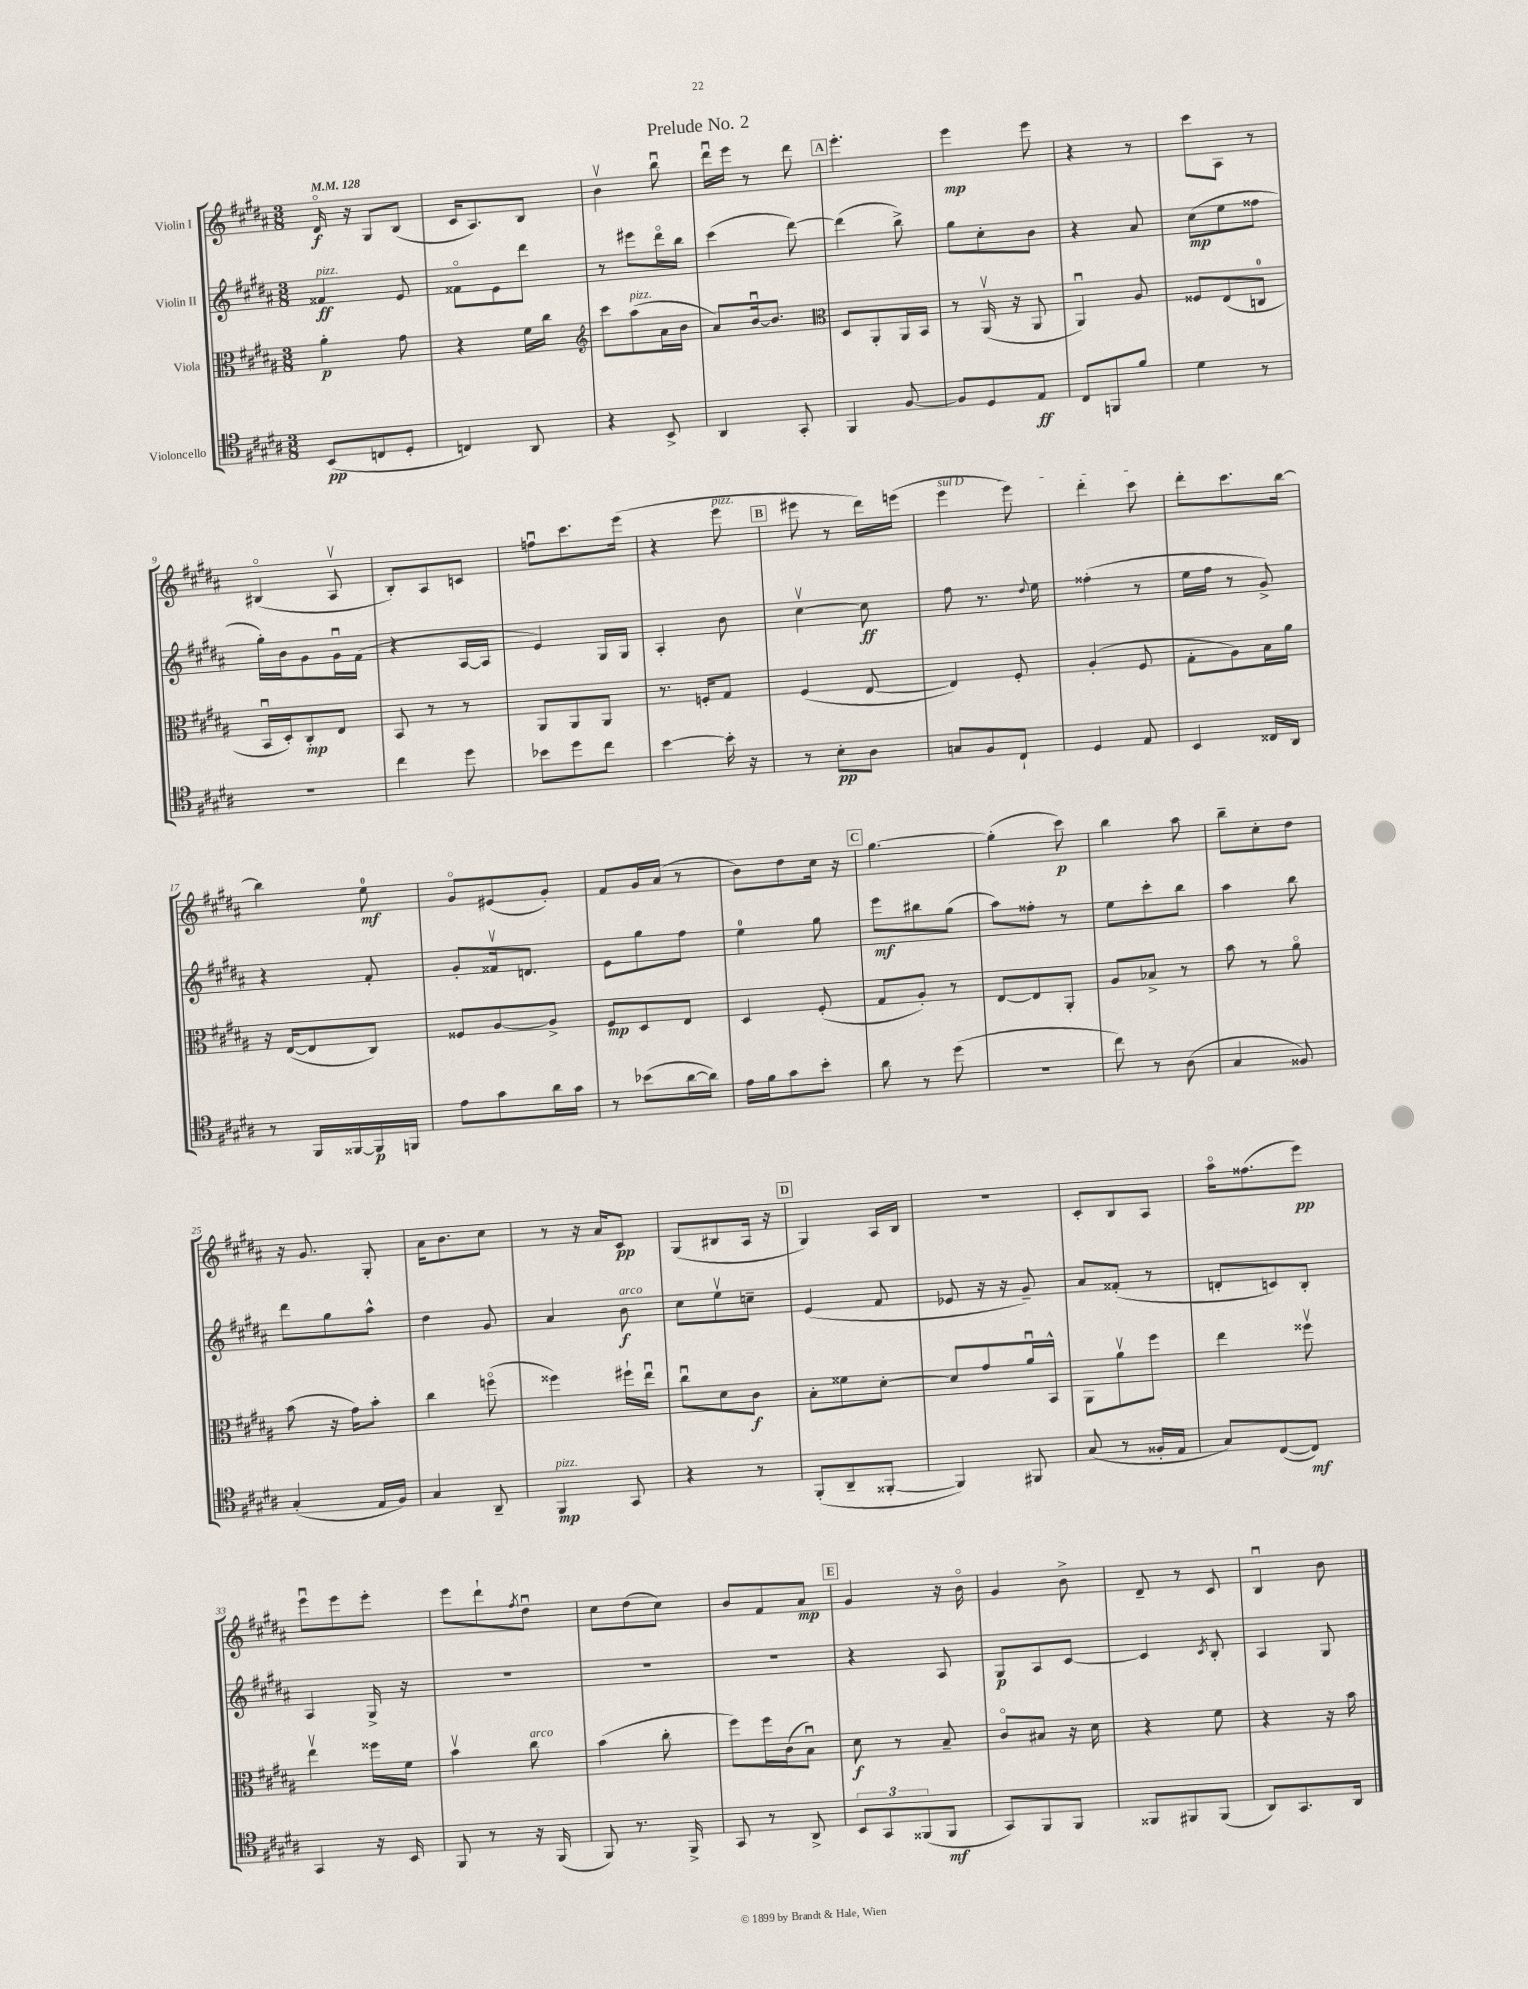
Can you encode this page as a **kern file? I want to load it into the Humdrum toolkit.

**kern	**dynam	**kern	**dynam	**kern	**dynam	**kern	**dynam
*part4	*part4	*part3	*part3	*part2	*part2	*part1	*part1
*staff4	*staff4	*staff3	*staff3	*staff2	*staff2	*staff1	*staff1
*I"Violoncello	*	*I"Viola	*	*I"Violin II	*	*I"Violin I	*
*clefC4	*	*clefC3	*	*clefG2	*	*clefG2	*
*k[f#c#g#d#a#]	*	*k[f#c#g#d#a#]	*	*k[f#c#g#d#a#]	*	*k[f#c#g#d#a#]	*
*M3/8	*	*M3/8	*	*M3/8	*	*M3/8	*
*MM128	*	*MM128	*	*MM128	*	*MM128	*
=1	=1	=1	=1	=1	=1	=1	=1
!	!	!	!	!LO:TX:a:i:t=pizz.	!	!	!
(8BB/L	pp	4a#'\	p	4f##X/	ff	16d#/	f
.	.	.	.	.	.	16r	.
8Cn/	.	.	.	.	.	8G#/L	.
8D#'/J	.	8g#\	.	8e/	.	(8B/J	.
=2	=2	=2	=2	=2	=2	=2	=2
4Cn/)	.	4r	.	8f##X\L	.	16c#/KL	.
.	.	.	.	.	.	8.A#/)	.
.	.	.	.	8e\	.	.	.
8AA#/	.	16f#\LL	.	8ddd#\J	.	8B/J	.
.	.	16cc#\JJ	.	.	.	.	.
=3	=3	=3	=3	=3	=3	=3	=3
*	*	*clefG2	*	*	*	*	*
4r	.	8ccc#\L	.	8r	.	4bv\	.
!	!	!LO:TX:a:i:t=pizz.	!	!	!	!	!
.	.	(8aa#\	.	8eee#X\L	.	.	.
8BB^/	.	16a#\L	.	16ddd#\L	.	8bbu\	.
.	.	16b\JJ	.	16bb\JJ	.	.	.
=4	=4	=4	=4	=4	=4	=4	=4
4AA#/	.	8a#/L)	.	(4ccc#\	.	16ddd#u\LL	.
.	.	.	.	.	.	16eee\JJ	.
.	.	[16bu/k	.	.	.	8r	.
.	.	8.b/J]	.	.	.	.	.
8GG#'/	.	.	.	[8ddd#\)	.	8ddd#\	.
!!LO:REH:place=s1:t=A
=5	=5	=5	=5	=5	=5	=5	=5
*	*	*clefC3	*	*	*	*	*
4FF#/	.	8D#/L	.	(4ddd#\]	.	4.eee'\	.
.	.	8AA#'/	.	.	.	.	.
[8F#/	.	16AA#/L	.	8bb^\)	.	.	.
.	.	16BB/JJ	.	.	.	.	.
=6	=6	=6	=6	=6	=6	=6	=6
8F#/L]	.	8r	.	8gg#\L	.	4eee\	mp
8D#/	.	(16AA#v/	.	8cc#'\	.	.	.
.	.	16r	.	.	.	.	.
8E/J	ff	8AA#/	.	8b\J	.	8eee\	.
=7	=7	=7	=7	=7	=7	=7	=7
8C#/L	.	4AA#u/)	.	4r	.	4r	.
8FFn/	.	.	.	.	.	.	.
8f#/J	.	8A#/	.	8a#/	.	8r	.
=8	=8	=8	=8	=8	=8	=8	=8
4d#\	.	8F##X/L	.	(8cc#\L	mp	8ccc#\L	.
.	.	(8E/	.	8ee\	.	8A#\J	.
8r	.	8Cn/J	.	8ff##X\J	.	8r	.
!!LO:LB:g=z
=9	=9	=9	=9	=9	=9	=9	=9
4.r	.	16BBu/LL	.	16gg#'\LL)	.	(4B#X/	.
.	.	16D#'/J)	.	16b\J	.	.	.
.	.	8C#'/	mp	8g#\	.	.	.
.	.	8E/J	.	16g#u\L	.	8A#v/	.
.	.	.	.	(16f#\JJ	.	.	.
=10	=10	=10	=10	=10	=10	=10	=10
4cc#\	.	8BB/	.	4r	.	8B'/L)	.
.	.	8r	.	.	.	8A#/	.
8dd#\	.	8r	.	[16A#/LL	.	8cn/J	.
.	.	.	.	16A#/JJ]	.	.	.
=11	=11	=11	=11	=11	=11	=11	=11
8b-X\L	.	8AA#/L	.	4e/)	.	8ffnu\L	.
8dd#\	.	8AA#/	.	.	.	8.ccc#\	.
8cc#\J	.	8AA#/J	.	16G#/LL	.	.	.
.	.	.	.	16G#/JJ	.	(16eee\Jk	.
=12	=12	=12	=12	=12	=12	=12	=12
[4b\	.	8.r	.	4A#'/	.	4r	.
.	.	16Fn'/KL	.	.	.	.	.
!	!	!	!	!	!	!LO:TX:a:i:t=pizz.	!
16b'\]	.	8G#/J	.	8b\	.	8eee\	.
16r	.	.	.	.	.	.	.
!!LO:REH:place=s1:t=B
=13	=13	=13	=13	=13	=13	=13	=13
8r	.	(4F#/	.	[4cc#v\	.	8eee#X\	.
8B'\L	pp	.	.	.	.	8r	.
8A#\J	.	[8E/	.	8cc#\]	ff	16ddd#\LL)	.
.	.	.	.	.	.	(16eeen\JJ	.
=14	=14	=14	=14	=14	=14	=14	=14
!	!	!	!	!	!	!LO:TX:a:i:t=sul D	!
8Gn/L	.	4E/])	.	8ff#\	.	4eee\	.
8F#/	.	.	.	8.r	.	.	.
8C#`/J	.	8F#'/	.	.	.	8eee\)	.
.	.	.	.	8qqdd#/	.	.	.
.	.	.	.	16ee\	.	.	.
=15	=15	=15	=15	=15	=15	=15	=15
4D#/	.	(4A#'/	.	(4ff##X'\	.	4ddd#'\	.
8E/	.	8F#/	.	8r	.	8ccc#\	.
=16	=16	=16	=16	=16	=16	=16	=16
4BB/	.	8G#'\L	.	16ee\LL	.	8ddd#'\L	.
.	.	.	.	16ff#\JJ	.	.	.
.	.	8A#\)	.	8r	.	8.ccc#\	.
16C##X/LL	.	16B\L	.	8g#^/)	.	.	.
16AA#/JJ	.	16a#\JJ	.	.	.	[16bb\Jk	.
!!LO:LB:g=z
=17	=17	=17	=17	=17	=17	=17	=17
8r	.	16r	.	4r	.	4bb\]	.
.	.	([16E/KL	.	.	.	.	.
16FF#/LL	.	8E/]	.	.	.	.	.
[16FF##X/	.	.	.	.	.	.	.
16FF##/]	p	8C#/J)	.	8f#'/	.	8ee\	mf
16FFn/JJ	.	.	.	.	.	.	.
=18	=18	=18	=18	=18	=18	=18	=18
8e\L	.	8F##X/L	.	8g#'/L	.	8g#/L	.
8g#\	.	[8A#/	.	16f##Xv/k	.	(8e#X/	.
.	.	.	.	8.dn/J	.	.	.
16a#\L	.	8A#^/J]	.	.	.	8g#'/J)	.
16g#\JJ	.	.	.	.	.	.	.
=19	=19	=19	=19	=19	=19	=19	=19
8r	.	8F#/L	mp	8e\L	.	8f#/L	.
(8b-X\L	.	8D#/	.	8gg#\	.	16g#/L	.
.	.	.	.	.	.	(16a#/JJ	.
[16a#\L	.	8E/J	.	8ff#\J	.	8r	.
16a#\JJ])	.	.	.	.	.	.	.
=20	=20	=20	=20	=20	=20	=20	=20
16e\LL	.	4D#/	.	4ee\	.	8b\L)	.
16f#\J	.	.	.	.	.	.	.
8g#\	.	.	.	.	.	8dd#\	.
8b'\J	.	(8F#'/	.	8gg#\	.	16cc#\Jk	.
.	.	.	.	.	.	16r	.
!!LO:REH:place=s1:t=C
=21	=21	=21	=21	=21	=21	=21	=21
8a#\	.	8G#/L	.	8eee\L	mf	[4.gg#\	.
8r	.	8A#'/J)	.	8bb#X\	.	.	.
(8dd#\	.	8r	.	(8gg#\J	.	.	.
=22	=22	=22	=22	=22	=22	=22	=22
4.r	.	[8E/L	.	8aa#\L)	.	(4gg#'\]	.
.	.	8E/]	.	8ff##X'\J	.	.	.
.	.	8AA#'/J	.	8r	.	8ccc#\)	p
=23	=23	=23	=23	=23	=23	=23	=23
8cc#\)	.	8A#/L	.	8ee\L	.	4bb\	.
8r	.	8B-X^/J	.	8ccc#'\	.	.	.
(8A#\	.	8r	.	8bb\J	.	8aa#\	.
=24	=24	=24	=24	=24	=24	=24	=24
4G#/	.	8b\	.	4aa#\	.	8bb~\L	.
.	.	8r	.	.	.	8cc#'\	.
8F##X/)	.	8a#\	.	8bb\	.	8dd#\J	.
!!LO:LB:g=z
=25	=25	=25	=25	=25	=25	=25	=25
(4G#'/	.	(8b\	.	8ddd#\L	.	16r	.
.	.	.	.	.	.	8.g#/	.
.	.	16r	.	8gg#\	.	.	.
.	.	16g#\KL)	.	.	.	.	.
16E/LL	.	8b'\J	.	8aa#^^\J	.	8G#'/	.
16F#/JJ)	.	.	.	.	.	.	.
=26	=26	=26	=26	=26	=26	=26	=26
4G#/	.	4cc#\	.	4dd#\	.	16a#\KL	.
.	.	.	.	.	.	8.b\	.
8AA#~/	.	(8ffn\	.	8g#/	.	8cc#\J	.
=27	=27	=27	=27	=27	=27	=27	=27
!LO:TX:a:i:t=pizz.	!	!	!	!	!	!	!
4FF#/	mp	4ff##X\)	.	4a#/	.	8r	.
.	.	.	.	.	.	16r	.
.	.	.	.	.	.	16a#/KL	.
!	!	!	!	!LO:TX:a:i:t=arco	!	!	!
8GG#/	.	16ff#X`\LL	.	8b\	f	8c#/J	pp
.	.	16eeu\JJ	.	.	.	.	.
=28	=28	=28	=28	=28	=28	=28	=28
4r	.	8cc#u\L	.	8cc#\L	.	(8G#/L	.
.	.	8d#\	.	8eev\	.	8B#X/	.
8r	.	8c#\J	f	8ccn~\J	.	16A#/Jk	.
.	.	.	.	.	.	16r	.
!!LO:REH:place=s1:t=D
=29	=29	=29	=29	=29	=29	=29	=29
(8FF#'/L	.	8B'\L	.	(4e/	.	4G#/)	.
8AA#~/	.	8f##X\	.	.	.	.	.
[8FF##X'/J	.	[8d#'\J	.	8f#/	.	16A#/LL	.
.	.	.	.	.	.	16B/JJ	.
=30	=30	=30	=30	=30	=30	=30	=30
4FF##/])	.	8d#/L]	.	8e-X/	.	4.r	.
.	.	8g#/	.	16r	.	.	.
.	.	.	.	16r	.	.	.
8FF#X/	.	16a#u/L	.	8g#~/)	.	.	.
.	.	16BB^^/JJ	.	.	.	.	.
=31	=31	=31	=31	=31	=31	=31	=31
(8G#/	.	8AA#\L	.	8a#/L	.	8c#'/L	.
8r	.	8a#v\	.	(8f##X'/J	.	8B/	.
16F##X'/LL	.	8ff#\J	.	8r	.	8A#/J	.
16E/JJ	.	.	.	.	.	.	.
=32	=32	=32	=32	=32	=32	=32	=32
8G#/L)	.	4ee\	.	8dn'/L	.	16aa#\KL	.
.	.	.	.	.	.	(8.ff##X\	.
([8C#/	.	.	.	8cn/)	.	.	.
8C#/J])	mf	8ff##Xv\	.	8B'/J	.	8eee\J)	pp
!!LO:LB:g=z
=33	=33	=33	=33	=33	=33	=33	=33
4GG#/	.	4eev\	.	4A#/	.	8eeeu\L	.
.	.	.	.	.	.	8eee\	.
16r	.	16ff##X\LL	.	16G#^/	.	8eee'\J	.
16BB/	.	16f#\JJ	.	16r	.	.	.
=34	=34	=34	=34	=34	=34	=34	=34
8FF#/	.	4bv\	.	4.r	.	8eee\L	.
8r	.	.	.	.	.	8ddd#`\	.
.	.	.	.	.	.	8qff#/	.
!	!	!LO:TX:a:i:t=arco	!	!	!	!	!
16r	.	8cc#\	.	.	.	8dd#u\J	.
(16FF#/	.	.	.	.	.	.	.
=35	=35	=35	=35	=35	=35	=35	=35
8FF#/)	.	(4b\	.	4.r	.	8cc#\L	.
8.r	.	.	.	.	.	(8dd#\	.
.	.	8cc#'\	.	.	.	8cc#\J)	.
16FF#^/	.	.	.	.	.	.	.
=36	=36	=36	=36	=36	=36	=36	=36
8GG#/	.	8ff#\L)	.	4.r	.	8b/L	.
8r	.	16ff#\L	.	.	.	8f#/	.
.	.	(16c#\J	.	.	.	.	.
8AA#^/	.	8Bu\J)	.	.	.	8a#/J	mp
!!LO:REH:place=s1:t=E
=37	=37	=37	=37	=37	=37	=37	=37
12BB/L	.	8d#\	f	4r	.	4g#/	.
12GG#/	.	.	.	.	.	.	.
.	.	8r	.	.	.	.	.
(12FF##X/	.	.	.	.	.	.	.
8FF##/J	mf	8B~/	.	8A#/	.	16r	.
.	.	.	.	.	.	16b\	.
=38	=38	=38	=38	=38	=38	=38	=38
8GG#/L)	.	8c#/L	.	8G#/L	p	4g#/	.
8FF#/	.	8B#X/J	.	8A#/	.	.	.
8FF#/J	.	16r	.	[8c#/J	.	8b^\	.
.	.	16d#\	.	.	.	.	.
=39	=39	=39	=39	=39	=39	=39	=39
8FF##X/L	.	4r	.	4c#/]	.	8d#~/	.
8FF#X/	.	.	.	.	.	8r	.
.	.	.	.	8qc#/	.	.	.
(8FF#/J	.	8f#\	.	8B'/	.	8c#/	.
=40	=40	=40	=40	=40	=40	=40	=40
8AA#/L)	.	4r	.	4A#/	.	4Bu/	.
8.GG#/	.	.	.	.	.	.	.
.	.	16r	.	8G#/	.	8b\	.
16AA#/Jk	.	16b\	.	.	.	.	.
==	==	==	==	==	==	==	==
*-	*-	*-	*-	*-	*-	*-	*-
